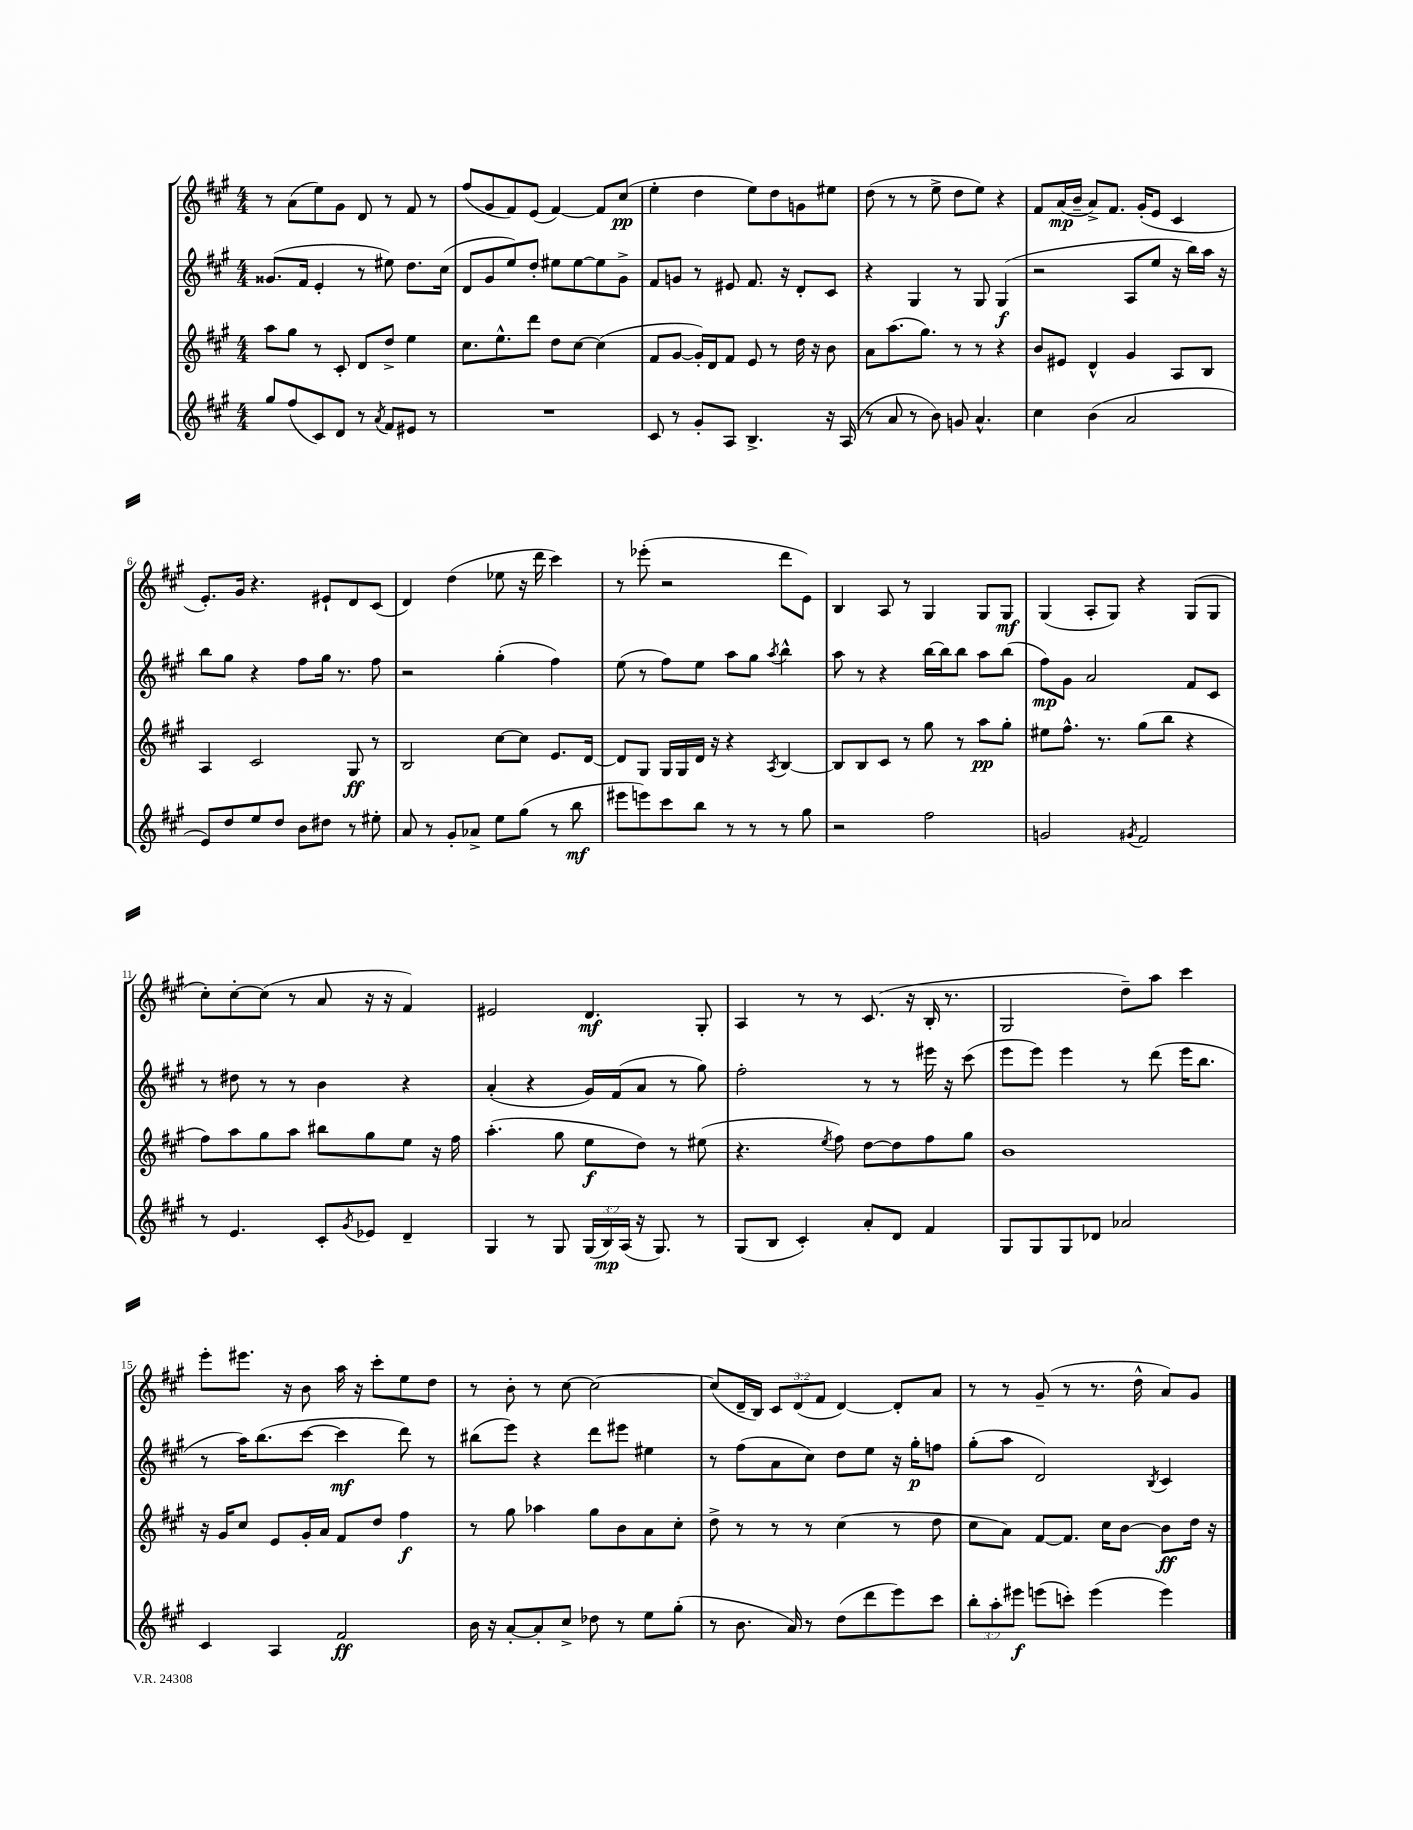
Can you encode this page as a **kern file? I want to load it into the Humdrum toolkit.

**kern	**kern	**kern	**kern
*staff4	*staff3	*staff2	*staff1
*clefG2	*clefG2	*clefG2	*clefG2
*k[f#c#g#]	*k[f#c#g#]	*k[f#c#g#]	*k[f#c#g#]
*M4/4	*M4/4	*M4/4	*M4/4
8gg#	8aa	(8.g##	8r
(8ff#	8gg#	.	(8a
.	.	16f#	.
8c#)	8r	4e'	8ee)
8d	8c#'	.	8g#
8r	8d	8r	8d
8qa	.	.	.
8f#	8dd^	8ee#)	8r
8e#	4ee	8.dd	8f#
8r	.	.	8r
.	.	(16cc#	.
=	=	=	=
1r	8.cc#	8d	(8ff#
.	.	8g#	8g#
.	8.ee^^	.	.
.	.	8ee)	8f#)
.	8ddd	8dd'	(8e
.	8dd	8ee#	[4f#)
.	[8cc#	[8ee#	.
.	(4cc#]	8ee#]	8f#]
.	.	8g#^	(8cc#
=	=	=	=
8c#	8f#	8f#	4ee'
8r	[8g#	8g	.
8g#'	16g#'])	8r	4dd
.	16d	.	.
8A	8f#	8e#	.
4.B^	8e	8.f#	8ee)
.	8r	.	8dd
.	.	16r	.
.	16dd	8d'	8g
.	16r	.	.
16r	8b	8c#	8ee#
(16A	.	.	.
=	=	=	=
8r	8a	4r	(8dd
8a	(8.aa	.	8r
8r	.	4G#	8r
.	8.gg#)	.	.
8b)	.	.	8ee^
8g	8r	8r	8dd
4.a^^	8r	8G#	8ee)
.	4r	(4G#	4r
=	=	=	=
4cc#	8b	2r	8f#
.	8e#	.	(16a
.	.	.	16b~
(4b	4d^^	.	8a^)
.	.	.	8.f#
2a	4g#	8A	.
.	.	.	(16g#'
.	.	8ee	8e
.	8A	16r	4c#
.	.	16bb)	.
.	8B	16aa	.
.	.	16r	.
=	=	=	=
8e)	4A	8bb	8.e')
8dd	.	8gg#	.
.	.	.	16g#
8ee	2c#	4r	4.r
8dd	.	.	.
8b	.	8ff#	.
8dd#	.	16gg#	8e#`
.	.	8.r	.
8r	8G#	.	8d
8ee#'	8r	8ff#	(8c#
=	=	=	=
8a	2B	2r	4d)
8r	.	.	.
8g#'	.	.	(4dd
8a-^	.	.	.
8ee	[8cc#	(4gg#'	8ee-
(8gg#	8cc#]	.	16r
.	.	.	16ddd
8r	8.e	4ff#)	4ccc#)
8bb	.	.	.
.	[16d	.	.
=	=	=	=
8eee#	8d]	(8ee	8r
8eee)	8G#	8r	(8eee-'
8ccc#	16G#	8ff#)	2r
.	16G#	.	.
8bb	16d	8ee	.
.	16r	.	.
8r	4r	8aa	.
8r	.	8gg#	.
.	8qA	8qaa	.
8r	[4B	4bb^^	8ddd
8gg#	.	.	8e)
=	=	=	=
2r	8B]	8aa	4B
.	8B	8r	.
.	8c#	4r	8A
.	8r	.	8r
2ff#	8gg#	[16bb	4G#
.	.	16bb]	.
.	8r	8bb	.
.	8aa	8aa	8G#
.	8gg#'	(8bb	8G#
=	=	=	=
2g	8ee#	8ff#)	(4G#
.	8.ff#^^	8g#	.
.	.	2a	8A'
.	8.r	.	.
.	.	.	8G#)
8qg#	.	.	.
2f#	(8gg#	.	4r
.	8bb	.	.
.	4r	8f#	(8G#
.	.	8c#	8G#
=	=	=	=
8r	8ff#)	8r	8cc#')
4.e	8aa	8dd#	[8cc#'
.	8gg#	8r	(8cc#]
.	8aa	8r	8r
8c#'	8bb#	4b	8a
8qg#	.	.	.
8e-	8gg#	.	16r
.	.	.	16r
4d~	8ee	4r	4f#)
.	16r	.	.
.	16ff#	.	.
=	=	=	=
4G#	(4.aa'	(4a'	2e#
8r	.	4r	.
8G#	8gg#	.	.
(24G#	8ee	16g#)	4.d
24B)	.	.	.
.	.	(16f#	.
(24A	.	.	.
16r	8dd)	8a	.
8.G#)	.	.	.
.	8r	8r	.
8r	(8ee#	8gg#)	8G#'
=	=	=	=
(8G#	4.r	2ff#'	4A
8B	.	.	.
4c#')	.	.	8r
.	8qee	.	.
.	8ff#)	.	8r
8a'	[8dd	8r	(8.c#
8d	8dd]	8r	.
.	.	.	16r
4f#	8ff#	16eee#	16B'
.	.	16r	8.r
.	8gg#	(8ccc#	.
=	=	=	=
8G#	1b	8eee	2G#
8G#	.	8eee)	.
8G#	.	4eee	.
8d-	.	.	.
2a-	.	8r	8dd~)
.	.	(8ddd	8aa
.	.	16eee	4ccc#
.	.	8.bb	.
=	=	=	=
4c#	16r	8r	8eee'
.	16g#	.	.
.	8cc#	16aa)	8.eee#
.	.	(8.bb	.
4A	8e	.	.
.	.	.	16r
.	16g#'	[8ccc#	8b
.	16a	.	.
2f#	8f#	4ccc#]	16aa
.	.	.	16r
.	8dd	.	8ccc#'
.	4ff#	8ddd)	8ee
.	.	8r	8dd
=	=	=	=
16b	8r	(8bb#	8r
16r	.	.	.
[8a'	8gg#	8eee)	8b'
8a']	4aa-	4r	8r
8cc#^	.	.	[8cc#
8dd-	8gg#	8ddd	2cc#_
8r	8b	8eee#	.
8ee	8a	4ee#	.
(8gg#'	8cc#'	.	.
=	=	=	=
8r	8dd^	8r	(8cc#]
8.b	8r	(8ff#	16d~
.	.	.	16B)
.	8r	8a	12c#
16a)	.	.	.
.	.	.	(12d
8r	8r	8cc#)	.
.	.	.	12f#
(8dd	(4cc#	8dd	[4d)
8ddd	.	8ee	.
8eee)	8r	16r	8d']
.	.	16gg#'	.
8ccc#	8dd	8ff	8a
=	=	=	=
12bb'	8cc#	(8gg#'	8r
12aa'	.	.	.
.	8a)	8aa	8r
12eee#	.	.	.
(8eee	[8f#	2d)	(8g#~
8ccc')	8.f#]	.	8r
(4eee	.	.	8.r
.	16cc#	.	.
.	[8b	.	.
.	.	.	16dd^^
.	.	8qB	.
4eee)	8b]	4c#	8a)
.	16dd	.	8g#
.	16r	.	.
==	==	==	==
*-	*-	*-	*-
